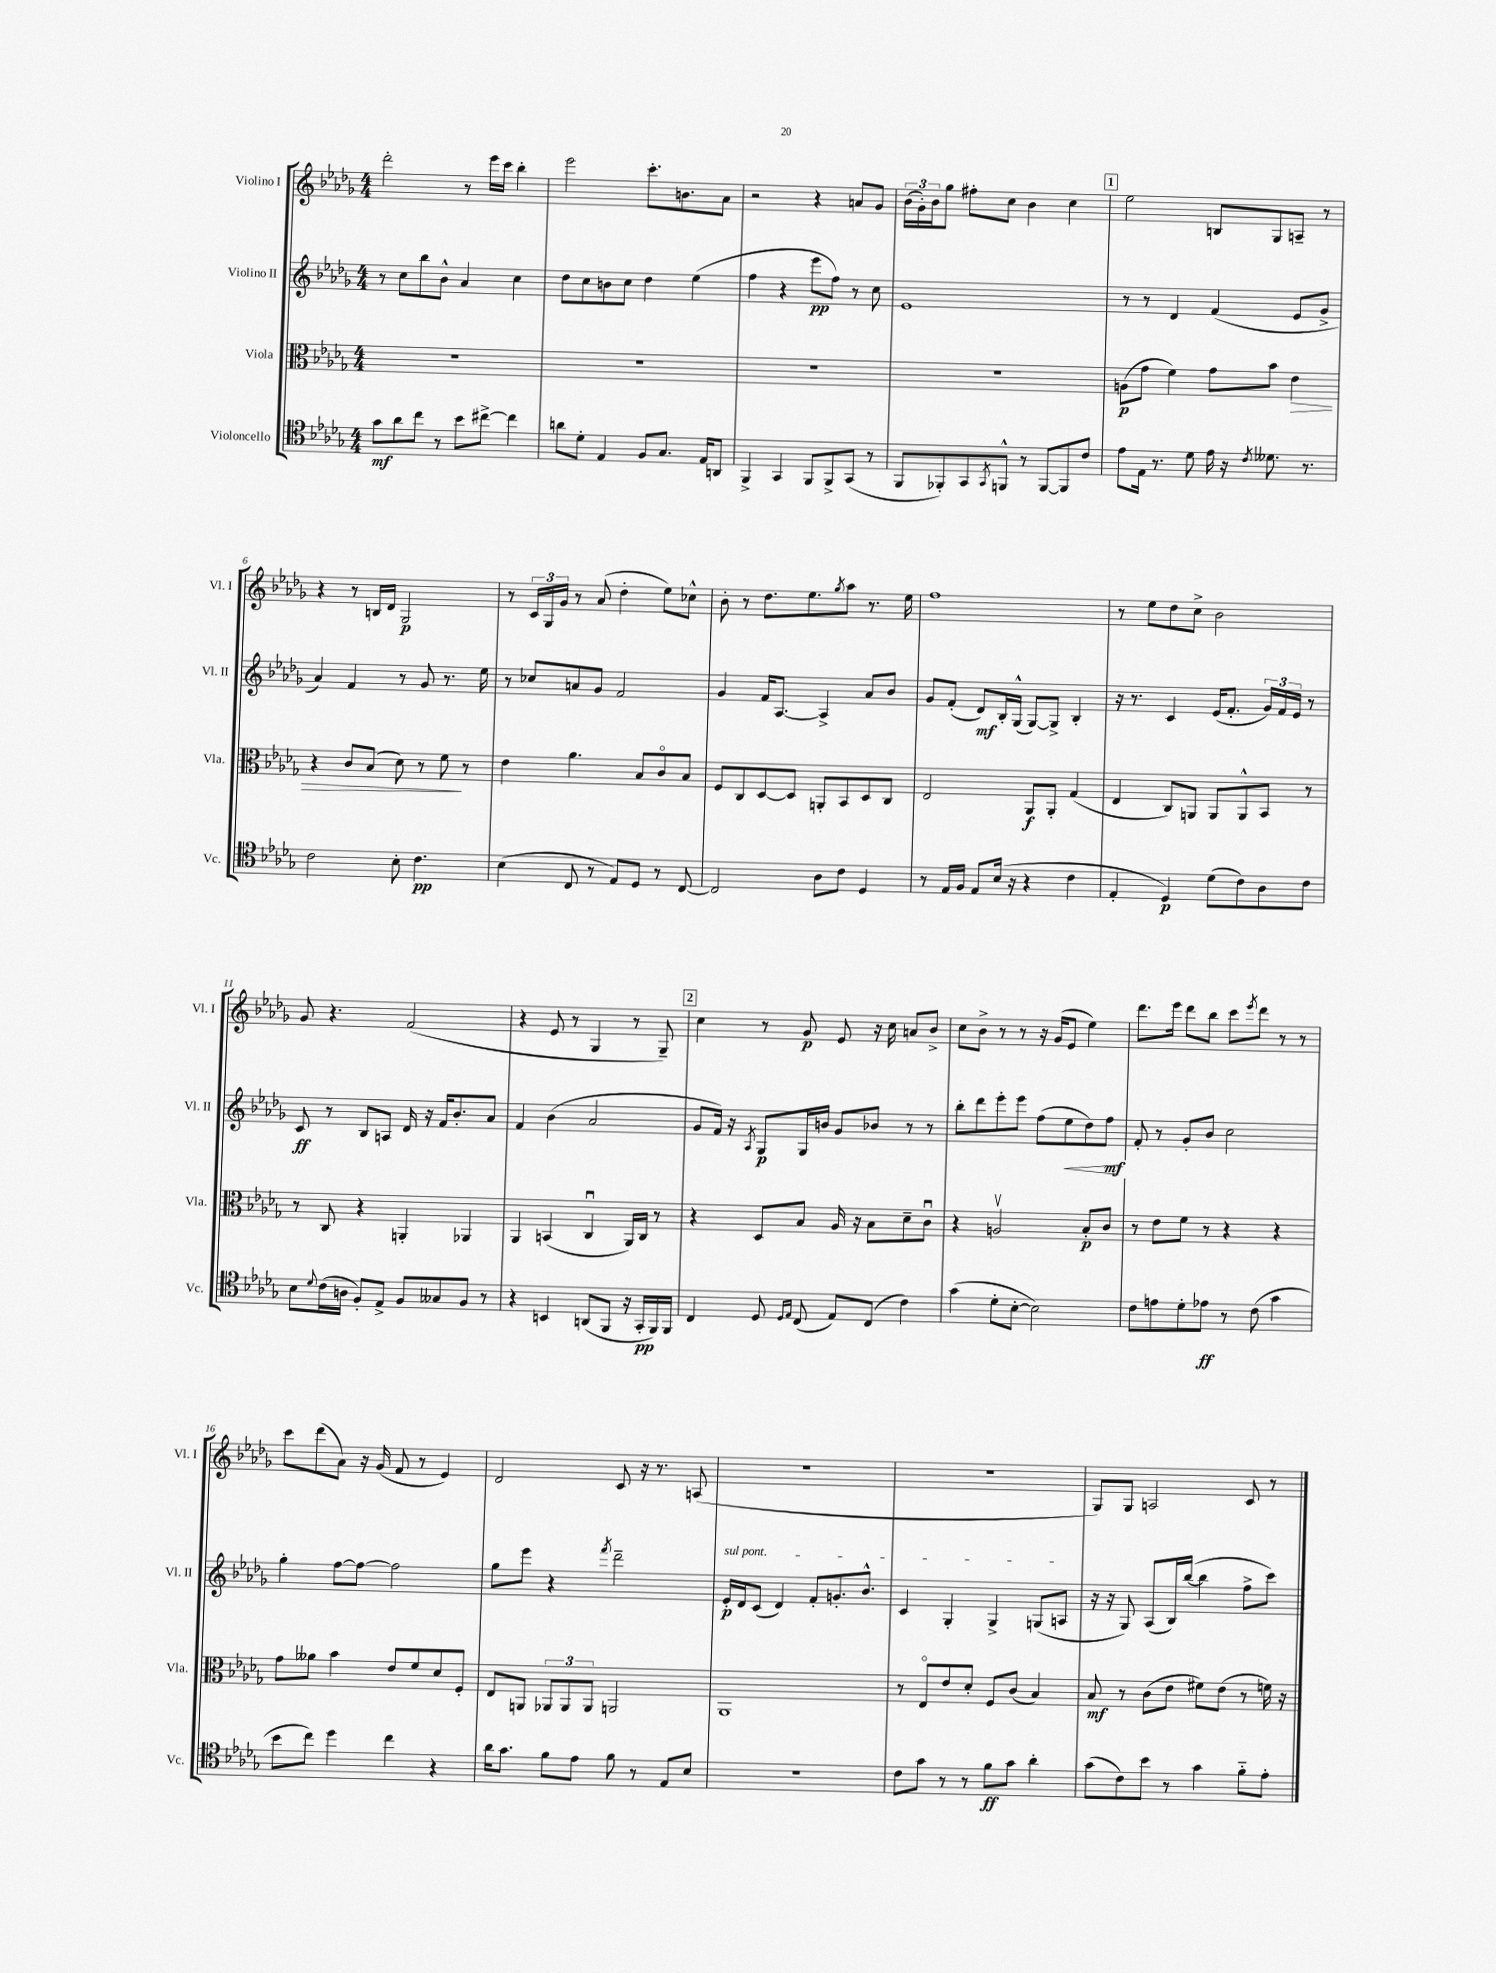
<<
\new StaffGroup <<
\new Staff = "s0" \with { instrumentName = "Violino I" shortInstrumentName = "Vl. I" } {
    \clef treble \key des \major \numericTimeSignature \time 4/4
    des'''2-. r8 ees'''16 c'''16 bes''4-. |
    ees'''2 c'''8.-. b'8. aes'8 |
    r2 r4 a'8 ges'8 |
    \tuplet 3/2 { bes'16( ges'16-.) bes'16 } ges''8 fis''8-. c''8 bes'4 c''4 |
    \mark \markup { \box "1" } ees''2 b8 ges8 a8-- r8 |
    r4 r8 b16 des'16 ges2\p |
    r8 \tuplet 3/2 { c'16 ges16 ges'16 } r8 aes'8( des''4-. ees''8) ces''8-^ |
    bes'8-. r8 des''8. ees''8. \acciaccatura { ges''8 } aes''8 r8. ees''16 |
    f''1 |
    r8 ees''8 des''8 c''8-> bes'2 |
    ges'8 r4. f'2( |
    r4 ees'8 r8 ges4 r8 ges8--) |
    \mark \markup { \box "2" } c''4 r8 ges'8\p ees'8 r16 c''16 a'8 bes'8-> |
    c''8 bes'8-> r8 r8 r16 ges'16( ees'8 ees''4) |
    des'''8. ees'''16 des'''8 bes''8 c'''8 \acciaccatura { ees'''8 } des'''8 r8 r8 |
    c'''8 des'''8( aes'8) r16 ges'16( f'8 r8 ees'4) |
    des'2 c'8 r16 r8. a8( |
    R1 |
    R1 |
    ges8) ges8 a2 c'8 r8 \bar "|." |
}
\new Staff = "s1" \with { instrumentName = "Violino II" shortInstrumentName = "Vl. II" } {
    \clef treble \key des \major \numericTimeSignature \time 4/4
    r8 c''8 bes''8 bes'8-^ aes'4 c''4 |
    des''8 c''8 b'8 c''8 des''4 ees''4( |
    f''4 r4 ees'''8\pp f''8) r8 c''8 |
    ees'1 |
    \mark \markup { \box "1" } r8 r8 des'4 f'4( ees'8 ges'8-> |
    aes'4) f'4 r8 ges'8 r8. ees''16 |
    r8 ces''8 a'8 ges'8 f'2 |
    ges'4 f'16 aes8.~ aes4-> aes'8 bes'8 |
    ges'8 f'8-.( des'8\mf) bes16-. ges16-^( ges8~) ges8-> bes4-. |
    r16 r8. c'4 ees'16( f'8.-. \tuplet 3/2 { ges'16) f'16 ees'16 } r8 |
    c'8\ff r8 bes8 a8 des'16 r16 f'16 bes'8.-. aes'8 |
    f'4 bes'4( aes'2 |
    \mark \markup { \box "2" } ges'8 f'16) r16 \acciaccatura { aes8 } ges8\p ges16 b'16 ges'8 bes'8 r8 r8 |
    bes''8-. des'''8 ees'''8-. ees'''8 f''8( ees''8\< des''8) f''8\mf\! |
    f'8-. r8 ges'8-. bes'8 c''2 |
    ges''4-. f''8~ f''8~ f''2 |
    ges''8 ees'''8 r4 \acciaccatura { f'''8 } des'''2-- |
    \once \override TextSpanner.bound-details.left.text = \markup { \italic "sul pont." } ees'16-.\p\startTextSpan des'16 c'8( des'4) f'8-. g'8.-. bes'8.-^ |
    c'4 ges4-. ges4-> g8( a8\stopTextSpan |
    r16 r16 ges8) aes8( bes16) bes''16~( bes''4 f''8-> c'''8) \bar "|." |
}
\new Staff = "s2" \with { instrumentName = "Viola" shortInstrumentName = "Vla." } {
    \clef alto \key des \major \numericTimeSignature \time 4/4
    R1 |
    R1 |
    R1 |
    R1 |
    \mark \markup { \box "1" } a8\p( ges'8 f'4) ges'8 bes'8 ees'4\> |
    r4 c'8 bes8( des'8) r8 f'8\! r8 |
    ees'4 aes'4. bes8 c'8\flageolet bes8 |
    f8 c8 des8~ des8 a,8-. bes,8 des8 c8 |
    ees2 aes,8\f aes,8-. ges4( |
    ees4 c8) a,8 a,8 a,8-^ bes,8 r8 |
    r8 c8 r4 a,4-. aes,4 |
    aes,4 b,4( c4\downbow aes,16) c16 r8 |
    \mark \markup { \box "2" } r4 des8 bes8 aes16 r16 bes8 des'8-- c'8\downbow |
    r4 a2\upbow bes8-.\p c'8 |
    r8 ees'8 f'8 r8 r4 r4 |
    ges'8 aeses'8 bes'4 ees'8 f'8 des'8 f8-. |
    ees8 a,8 \tuplet 3/2 { aes,8 aes,8 aes,8 } a,2 |
    aes,1 |
    r8 ees8\flageolet ees'8 des'8-. f8 c'8( bes4) |
    bes8\mf r8 c'8( ees'8 fis'8) ees'8( r8 f'16) r16 \bar "|." |
}
\new Staff = "s3" \with { instrumentName = "Violoncello" shortInstrumentName = "Vc." } {
    \clef tenor \key des \major \numericTimeSignature \time 4/4
    ges'8\mf aes'8 c''8 r8 bes'8 cis''8~-> cis''4 |
    a'8 des'8-. ees4 f8 ges8. ees16 a,8 |
    f,4-> ges,4 f,8 f,8-> ges,8( r8 |
    f,8 fes,8-.) ges,8 \acciaccatura { ges,8 } f,8-^ r8 f,8~ f,8 c'8 |
    \mark \markup { \box "1" } ees'8 ees16 r8. des'8 ees'16 r16 \acciaccatura { c'8 } deses'8. r8. |
    c'2 bes8-. c'4.\pp |
    bes4( c8 r8 ees8) des8 r8 c8~ |
    c2 aes8 c'8 des4 |
    r8 ees16 f16 ees8 bes16( r16 r4 c'4 |
    ees4-. des4\p) des'8( c'8) aes8 c'8 |
    bes8 \appoggiatura { des'8 } c'16( a16 f8-.) ees8-> f8 geses8 f8 r8 |
    r4 b,4 a,8( f,8 r16 ges,16-.\pp f,16) f,16 |
    \mark \markup { \box "2" } c4 des8 \grace { des16 ees16 } c8( ees8) c8( c'4) |
    ges'4( des'8-. bes8~-. bes2) |
    c'8 e'8 des'8-. ees'8\ff r8 c'8( ges'4 |
    bes'8 c''8) des''4 c''4 r4 |
    aes'16 ges'8. f'8 ees'8 f'8 r8 ees8 bes8 |
    R1 |
    c'8 ges'8 r8 r8 f'8\ff ges'8 aes'4-. |
    ges'8( c'8) bes'8 r8 ges'4 f'8-_ ees'8-. \bar "|." |
}
>>
>>
